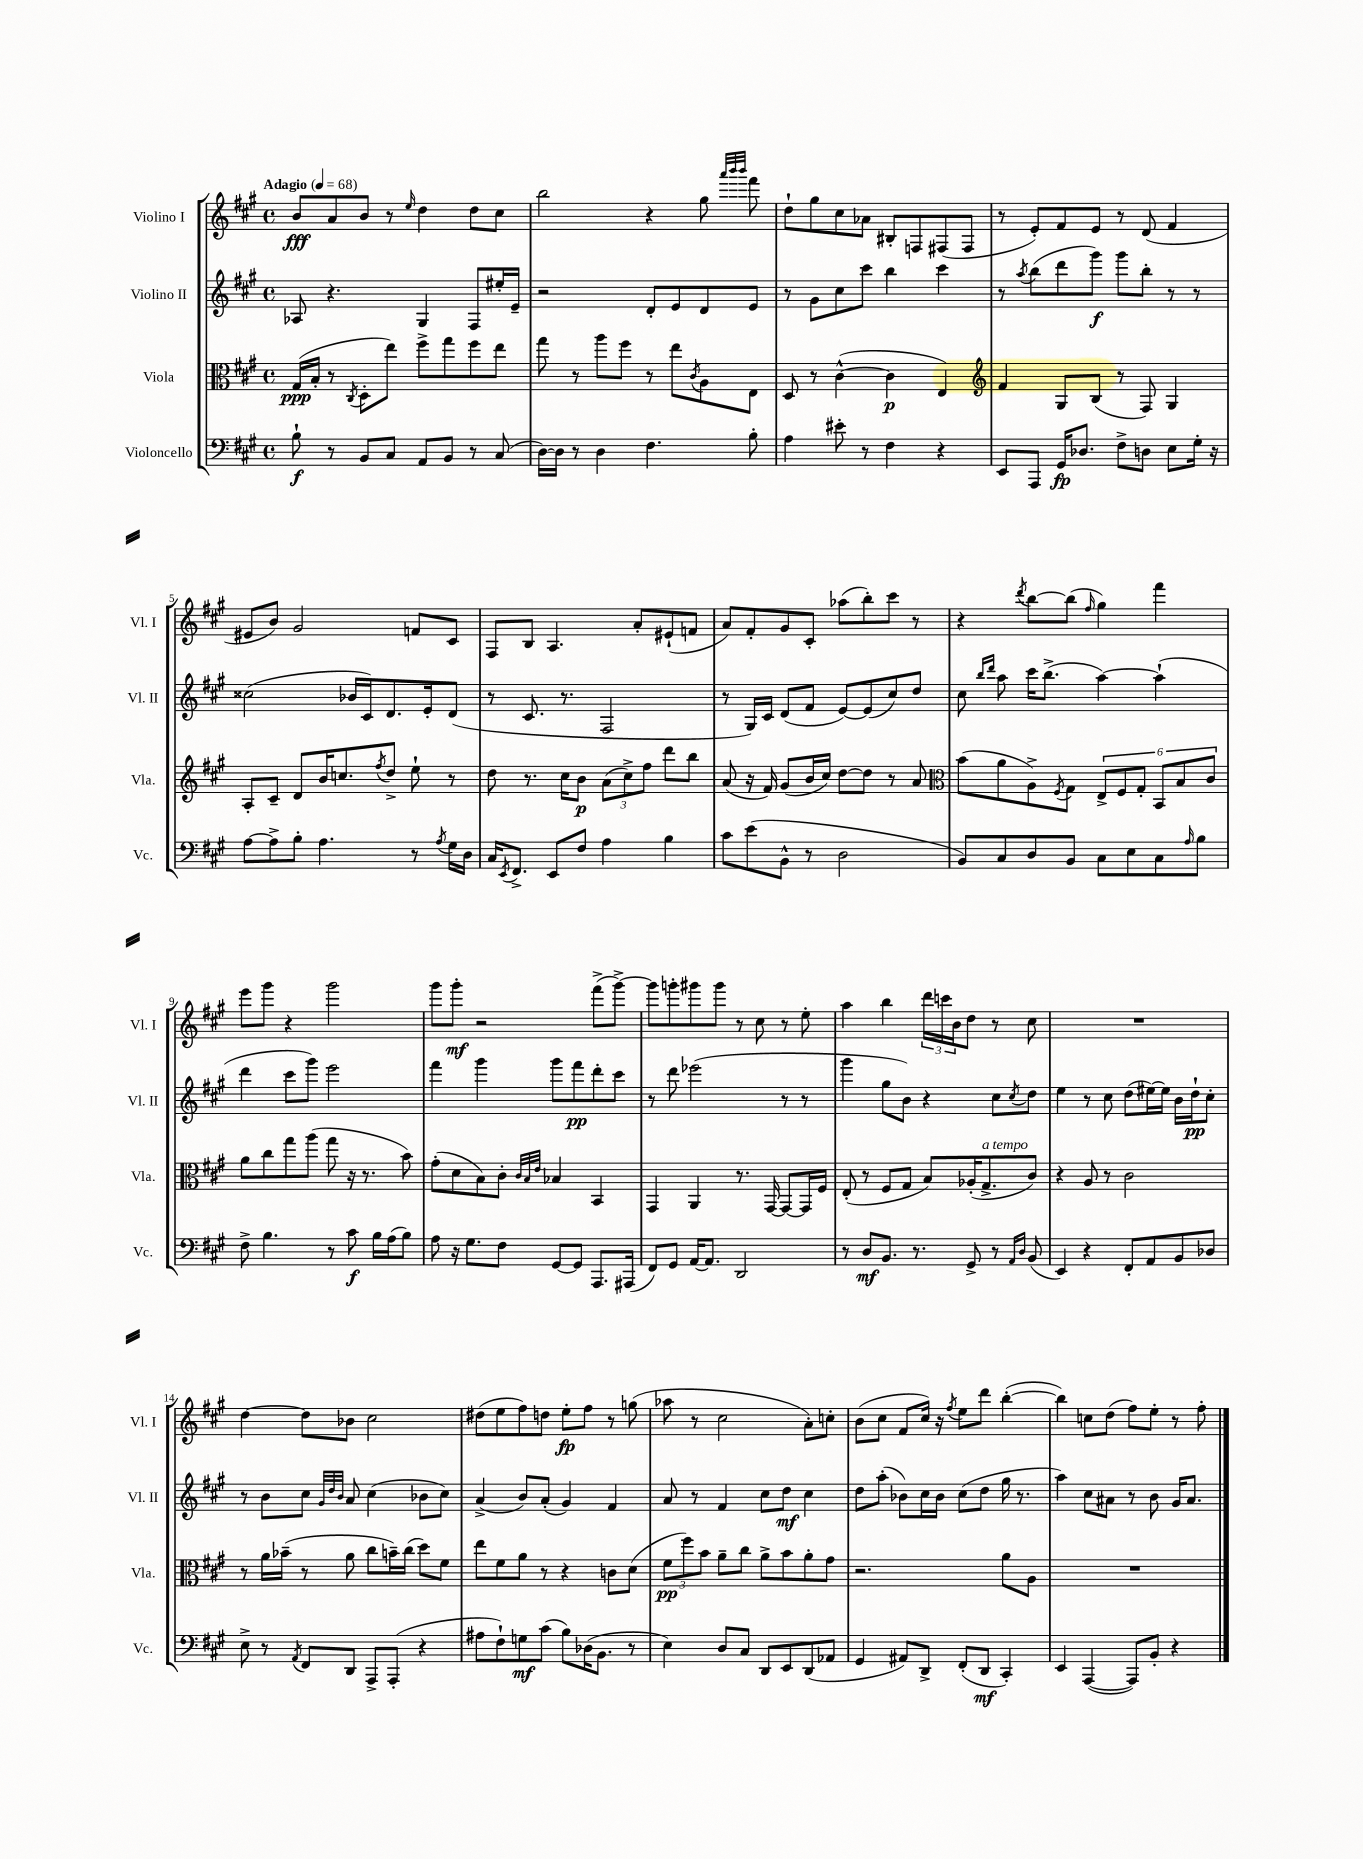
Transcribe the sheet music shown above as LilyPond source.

<<
\new StaffGroup <<
\new Staff = "s0" \with { instrumentName = "Violino I" shortInstrumentName = "Vl. I" } {
    \clef treble \key a \major \defaultTimeSignature \time 4/4 \tempo "Adagio" 4 = 68
    b'8\fff a'8 b'8 r8 \grace { e''16 } d''4 d''8 cis''8 |
    b''2 r4 gis''8 \grace { a'''32 b'''32 b'''32 } fis'''8 |
    d''8-! gis''8 cis''8 aes'8 bis8-. f8 fis8( fis8 |
    r8 e'8-.) fis'8 e'8 r8 d'8( fis'4 |
    eis'8 b'8) gis'2 f'8 cis'8 |
    fis8 b8 a4. a'8-. eis'8-!( f'8 |
    a'8) fis'8-. gis'8 cis'8-. aes''8( b''8-.) cis'''8 r8 |
    r4 \acciaccatura { d'''8 } b''8~ b''8( \grace { fis''16 } gis''4) fis'''4 |
    e'''8 gis'''8 r4 gis'''2 |
    gis'''8 gis'''8-.\mf r2 fis'''8->( gis'''8~->) |
    gis'''8 g'''8-. gis'''8 gis'''8 r8 cis''8 r8 e''8-. |
    a''4 b''4 \tuplet 3/2 { d'''16 c'''16 b'16 } d''8 r8 cis''8 |
    R1 |
    d''4~ d''8 bes'8 cis''2 |
    dis''8( e''8 fis''8) d''8 e''8-.\fp fis''8 r8 g''8( |
    aes''8 r8 cis''2 a'8-.) c''8-. |
    b'8( cis''8 fis'8 cis''16) r16 \acciaccatura { fis''8 } e''8 d'''8 b''4~-.( |
    b''4) c''8 d''8( fis''8) e''8-. r8 fis''8-. \bar "|." |
}
\new Staff = "s1" \with { instrumentName = "Violino II" shortInstrumentName = "Vl. II" } {
    \clef treble \key a \major \defaultTimeSignature \time 4/4
    aes8 r4. gis4 fis8 eis''16-. e'16-- |
    r2 d'8-. e'8 d'8 e'8 |
    r8 gis'8 cis''8 cis'''8 b''4 cis'''4 |
    r8 \acciaccatura { a''8 } b''8( d'''8 gis'''8\f) gis'''8 b''8-. r8 r8 |
    cisis''2( bes'16 cis'16) d'8. e'16-. d'8( |
    r8 cis'8. r8. fis2 |
    r8 gis16) cis'16 d'8( fis'8 e'8~) e'8( cis''8) d''8 |
    cis''8 \grace { b''16 d'''16 } a''8 cis'''16 b''8.->( a''4~) a''4-!( |
    d'''4 cis'''8 gis'''8) e'''2 |
    fis'''4 gis'''4 gis'''8 fis'''8\pp d'''8-. cis'''8 |
    r8 d'''8 ees'''2( r8 r8 |
    gis'''4 gis''8 b'8) r4 cis''8 \acciaccatura { cis''8 } d''8 |
    e''4 r8 cis''8 d''8( eis''16~) eis''16 b'16 d''16-!\pp cis''8-. |
    r8 b'8 cis''8 \grace { gis'32 d''32 b'32 } a'8 cis''4( bes'8 cis''8) |
    a'4->( b'8) a'8-.( gis'4) fis'4 |
    a'8 r8 fis'4 cis''8 d''8\mf cis''4 |
    d''8 a''8-.( bes'8) cis''16 bes'16 cis''8( d''8 gis''16 r8. |
    a''4) cis''8 ais'8 r8 b'8 gis'16 ais'8. \bar "|." |
}
\new Staff = "s2" \with { instrumentName = "Viola" shortInstrumentName = "Vla." } {
    \clef alto \key a \major \defaultTimeSignature \time 4/4
    gis16\ppp( b16-. r8 \acciaccatura { cis8 } d8-. e''8) fis''8-> gis''8 fis''8 e''8 |
    gis''8 r8 a''8 fis''8 r8 e''8 \acciaccatura { cis'8 } a8 e8 |
    d8 r8 cis'4~-^( cis'4\p e4) |
    \clef treble fis'4 gis8 b8( r8 fis8) gis4 |
    a8-. cis'8-- d'8 b'16 c''8. \acciaccatura { fis''8 } d''8-> e''8-! r8 |
    d''8 r8. cis''16 b'8\p \tuplet 3/2 { a'8( cis''8->) fis''8 } d'''8 b''8 |
    a'8( r16 fis'16) gis'8( b'16 cis''16) d''8~ d''8 r8 a'8 |
    \clef alto b'8( a'8 a8->) \acciaccatura { fis8 } gis8 \tuplet 6/4 { e8-> fis8 gis8-. b,8 b8 cis'8 } |
    a'8 cis''8 gis''8 a''8( gis''8 r16 r8. b'8) |
    gis'8-.( d'8 b8) cis'8-. \grace { cis'32 b32 e'32 } bes4 b,4 |
    gis,4 a,4 r8. gis,16~ gis,8~ gis,16 fis16 |
    e8-.( r8 fis8 gis8 b8) aes16-.( gis8.->^\markup { \italic "a tempo" } cis'8) |
    r4 a8 r8 cis'2 |
    r8 a'16 bes'16--( r8 a'8 cis''8 b'16--) cis''16( d''8) fis'8 |
    e''8 fis'8 a'8 r8 r4 c'8 d'8( |
    \tuplet 3/2 { fis'8\pp fis''8) b'8 } a'8-- cis''8 a'8-> b'8 a'8-. gis'8 |
    r2. a'8 a8 |
    R1 \bar "|." |
}
\new Staff = "s3" \with { instrumentName = "Violoncello" shortInstrumentName = "Vc." } {
    \clef bass \key a \major \defaultTimeSignature \time 4/4
    b8-!\f r8 b,8 cis8 a,8 b,8 r8 cis8( |
    d16~) d16 r8 d4 fis4. b8-. |
    a4 eis'8-. r8 fis4 r4 |
    e,8 a,,8 gis,16\fp des8. fis8-> d8 e8 gis16-. r16 |
    a8~ a8-> b8-. a4. r8 \acciaccatura { a8 } gis16 d16 |
    cis16 \acciaccatura { e,8 } fis,8.-> e,8 fis8 a4 b4 |
    cis'8 e'8( b,8-^ r8 d2 |
    b,8) cis8 d8 b,8 cis8 e8 cis8 \grace { a16 } b8 |
    fis8-> b4. r8 cis'8\f b16 a16( b8) |
    a8 r16 gis8. fis8 gis,8~ gis,8 a,,8. ais,,16( |
    fis,8) gis,8 a,16~ a,8. d,2 |
    r8 d8\mf b,8. r8. gis,8-> r8 \grace { a,16 d16 } b,8( |
    e,4) r4 fis,8-. a,8 b,8 des8 |
    e8-> r8 \acciaccatura { a,8 } fis,8 d,8 a,,8-> a,,8-.( r4 |
    ais8 fis8-!) g8\mf cis'8( b8) des16( b,8. r8 |
    e4) d8 cis8 d,8 e,8 d,8( aes,8 |
    gis,4 ais,8) d,8-> fis,8-.( d,8\mf cis,4-.) |
    e,4 a,,4~( a,,8) b,8-. r4 \bar "|." |
}
>>
>>
